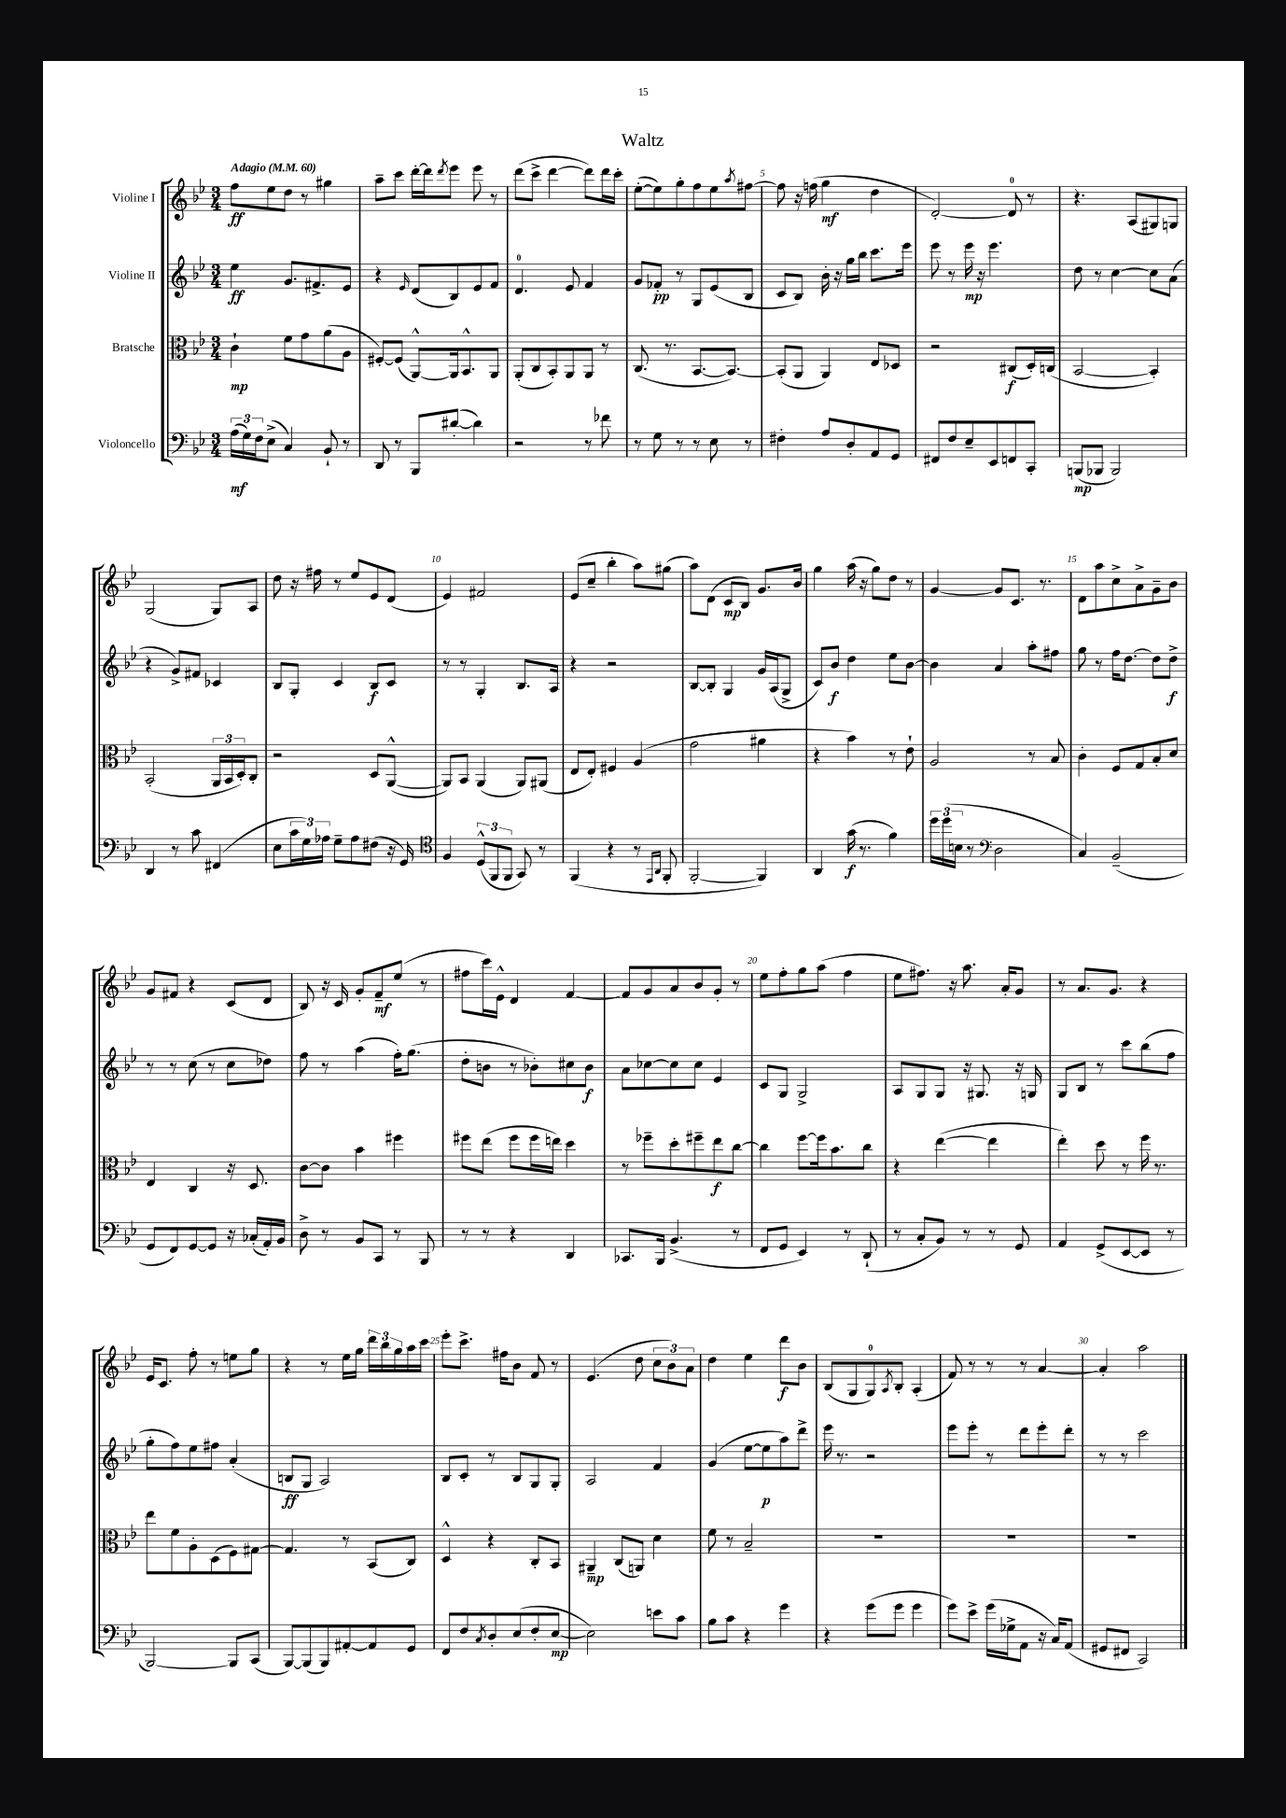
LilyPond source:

\header { title = "Waltz" }
<<
\new StaffGroup <<
\new Staff = "s0" \with { instrumentName = "Violine I" } {
    \clef treble \key bes \major \numericTimeSignature \time 3/4 \tempo "Adagio" 4 = 60
    f''8\ff ees''8 d''8 r8 gis''4 |
    a''8-- c'''8 d'''16~-. d'''16 \acciaccatura { d'''8 } ees'''8 ees'''8 r8 |
    d'''8( c'''8-> d'''4~ d'''8) d'''16 c'''16-. |
    ees''8~-.( ees''8) g''8-. f''8 ees''8 \acciaccatura { a''8 } fis''8~ |
    fis''8 r16 f''16( g''4\mf d''4 |
    d'2~-.) d'8-0 r8 |
    r4. a8( gis8) g8 |
    g2( g8) a8 |
    d''8 r16 fis''16 r8 ees''8 ees'8 d'8( |
    ees'4) fis'2 |
    ees'8( c''8-- bes''4-. a''8) gis''8( |
    a''8) d'8( c'8\mp bes8) g'8. bes'16 |
    g''4 a''16( r16 g''8) d''8 r8 |
    g'4~ g'8 c'8. r8. |
    d'8 a''8 c''8-> a'8-> g'8-- bes'8 |
    g'8 fis'8 r4 c'8( d'8 |
    bes8) r16 c'16 g'8-. f'8--\mf ees''8( r8 |
    fis''8 c'''16) ees'16-^ d'4 f'4~ |
    f'8 g'8 a'8 bes'8 g'8-. r8 |
    ees''8 f''8-. g''8 a''8( f''4 |
    ees''8 fis''8.) r16 a''8. a'16-. g'8 |
    r8 a'8. g'8. r4 |
    ees'16 c'8. f''8-. r8 e''8 g''8 |
    r4 r8 ees''16 g''16 \tuplet 3/2 { d'''16 bes''16 g''16 } a''16 c'''16 |
    ees'''8-. c'''8.-> fis''16 bes'8 f'8 r8 |
    ees'4.( d''8 \tuplet 3/2 { c''8 bes'8) a'8 } |
    d''4 ees''4 d'''8\f bes'8 |
    bes8( g8 g8-0) \acciaccatura { a8 } bes8-. a4-.( |
    f'8) r8 r8 r8 a'4~ |
    a'4-. a''2 \bar "|." |
}
\new Staff = "s1" \with { instrumentName = "Violine II" } {
    \clef treble \key bes \major \numericTimeSignature \time 3/4
    ees''4\ff g'8. fis'8.-> ees'8 |
    r4 \grace { ees'16 } d'8( bes8) ees'8 f'8 |
    d'4.-0 ees'8 f'4 |
    g'8 fes'8-.\pp r8 g8 ees'8( bes8 |
    c'8 bes8) bes'16-. r16 g''16 bes''16 c'''8. ees'''16 |
    ees'''8 r8 ees'''16\mp r16 ees'''4. |
    d''8 r8 c''4~ c''8 a'8( |
    r4 g'8->) fis'8 ces'4 |
    bes8 g8-. c'4 bes8\f c'8 |
    r8 r8 g4-. bes8. a16 |
    r4 r2 |
    bes8~ bes8-. g4 g'16 a16( g8-> |
    c'8) bes'8\f d''4 ees''8 bes'8~ |
    bes'4 a'4 a''8-. fis''8 |
    g''8 r8 f''16 d''8.~ d''8 d''8->\f |
    r8 r8 c''8( r8 c''8 des''8) |
    f''8 r8 a''4( f''16-.) g''8.( |
    d''8-. b'8 r8 bes'8-.) cis''8 bes'8\f |
    a'8 ces''8~ ces''8 ces''8 ees'4 |
    c'8 g8 g2-> |
    a8 g8 g8 r16 gis8. r16 g16 |
    g8 bes8 r8 c'''8 bes''8( f''8 |
    g''8-. f''8) ees''8 fis''8 a'4-.( |
    b8\ff g8 a2) |
    bes8 c'8-. r8 bes8 g8 g8-. |
    a2 f'4 |
    g'4( ees''8~ ees''8\p a''8) d'''8-> |
    ees'''16 r8. r2 |
    ees'''8 ees'''8-. r8 d'''8 ees'''8-. d'''8-. |
    r8 r8 c'''2 \bar "|." |
}
\new Staff = "s2" \with { instrumentName = "Bratsche" } {
    \clef alto \key bes \major \numericTimeSignature \time 3/4
    c'4-!\mp f'8 g'8 a'8( a8 |
    fis8~-.) fis8( a,8~-^) a,16 bes,8.-^ a,8 |
    a,8-.( c8 bes,8-.) a,8 a,8 r8 |
    c8.( r8. bes,8.~ bes,8.~) |
    bes,8-.( a,8 a,4) ees8 des8 |
    r2 cis8\f( d16-.) c16( |
    bes,2~ bes,4-.) |
    bes,2-.( \tuplet 3/2 { a,16 bes,16 d16-.) } c8-. |
    r2 d8 a,8~-^( |
    a,8) bes,8 a,4( a,8) ais,8( |
    ees8 ees8-.) fis4 a4( |
    g'2 ais'4 |
    r4 bes'4) r8 ees'8-! |
    a2 r8 bes8 |
    c'4-. f8 g8 bes8-. d'8 |
    ees4 c4 r16 d8. |
    c'8~ c'8 bes'4 fis''4 |
    fis''8 ees''8( fis''8 fis''16 e''16) d''4 |
    r8 fes''8-- d''8-. fis''8-- ees''8\f c''8~ |
    c''4 f''8~ f''16 bes'8. c''8 |
    r4 ees''4~( ees''4 |
    ees''4-.) d''8 r8 f''16 r8. |
    ees''8 f'8 a8-. d8( f8) gis8~ |
    gis4. r8 bes,8( c8) |
    d4-^ r4 c8-. bes,8 |
    ais,4--\mp c8( a,8) d'4 |
    f'8 r8 bes2-- |
    R2. |
    R2. |
    R2. \bar "|." |
}
\new Staff = "s3" \with { instrumentName = "Violoncello" } {
    \clef bass \key bes \major \numericTimeSignature \time 3/4
    \tuplet 3/2 { a16\mf( g16) f16 } ees8->( c4) bes,8-! r8 |
    d,8 r8 bes,,8 dis'8~-.( dis'4) |
    r2 r8 fes'8 |
    r8 g8 r8 r8 ees8 r8 |
    fis4-. a8 d8-. a,8 g,8 |
    fis,8 f8 ees8-- ees,8 f,8 c,8-. |
    b,,8\mp( bes,,8 bes,,2) |
    d,4 r8 c'8 fis,4( |
    ees8 \tuplet 3/2 { c'16 g16) aes16 } g8-- aes8 fis8( r16 g,16) |
    \clef tenor f4 \tuplet 3/2 { d8-^( f,8 f,8 } g,8) r8 |
    f,4( r4 r8 \grace { ees,16 a,16 } f,8-. |
    f,2~-. f,4) |
    a,4 g'16\f( r8. f'4) |
    \tuplet 3/2 { d''16 d''16( b16 } r8 \clef bass d2 |
    c4) bes,2--( |
    g,8 f,8) g,8~ g,8 r16 ces16-.( a,16-.) bes,16 |
    d8-> r8 bes,8 c,8 r8 bes,,8 |
    r8 r8 r4 d,4 |
    ces,8. bes,,16 bes,4.->( r8 |
    f,8 g,8 ees,4) r8 d,8-!( |
    r8 c8-. bes,8) r8 r8 g,8 |
    a,4 g,8->( ees,8~ ees,8 r8 |
    bes,,2~) bes,,8 c,8( |
    bes,,8~) bes,,8( bes,,8) ais,8~-. ais,8 g,8 |
    f,8 f8 \acciaccatura { c8 } d8-. ees8( f8-. ees8~\mp |
    ees2) e'8 c'8 |
    bes8 c'8 r4 g'4 |
    r4 g'8( g'8 g'4 |
    g'8) ees'8-> g'16( ges16-> a,8 r16 c16) a,8( |
    gis,8 fis,8 c,2) \bar "|." |
}
>>
>>
\layout { \context { \Score \override BarNumber.break-visibility = ##(#f #t #t) barNumberVisibility = #(every-nth-bar-number-visible 5) } }
